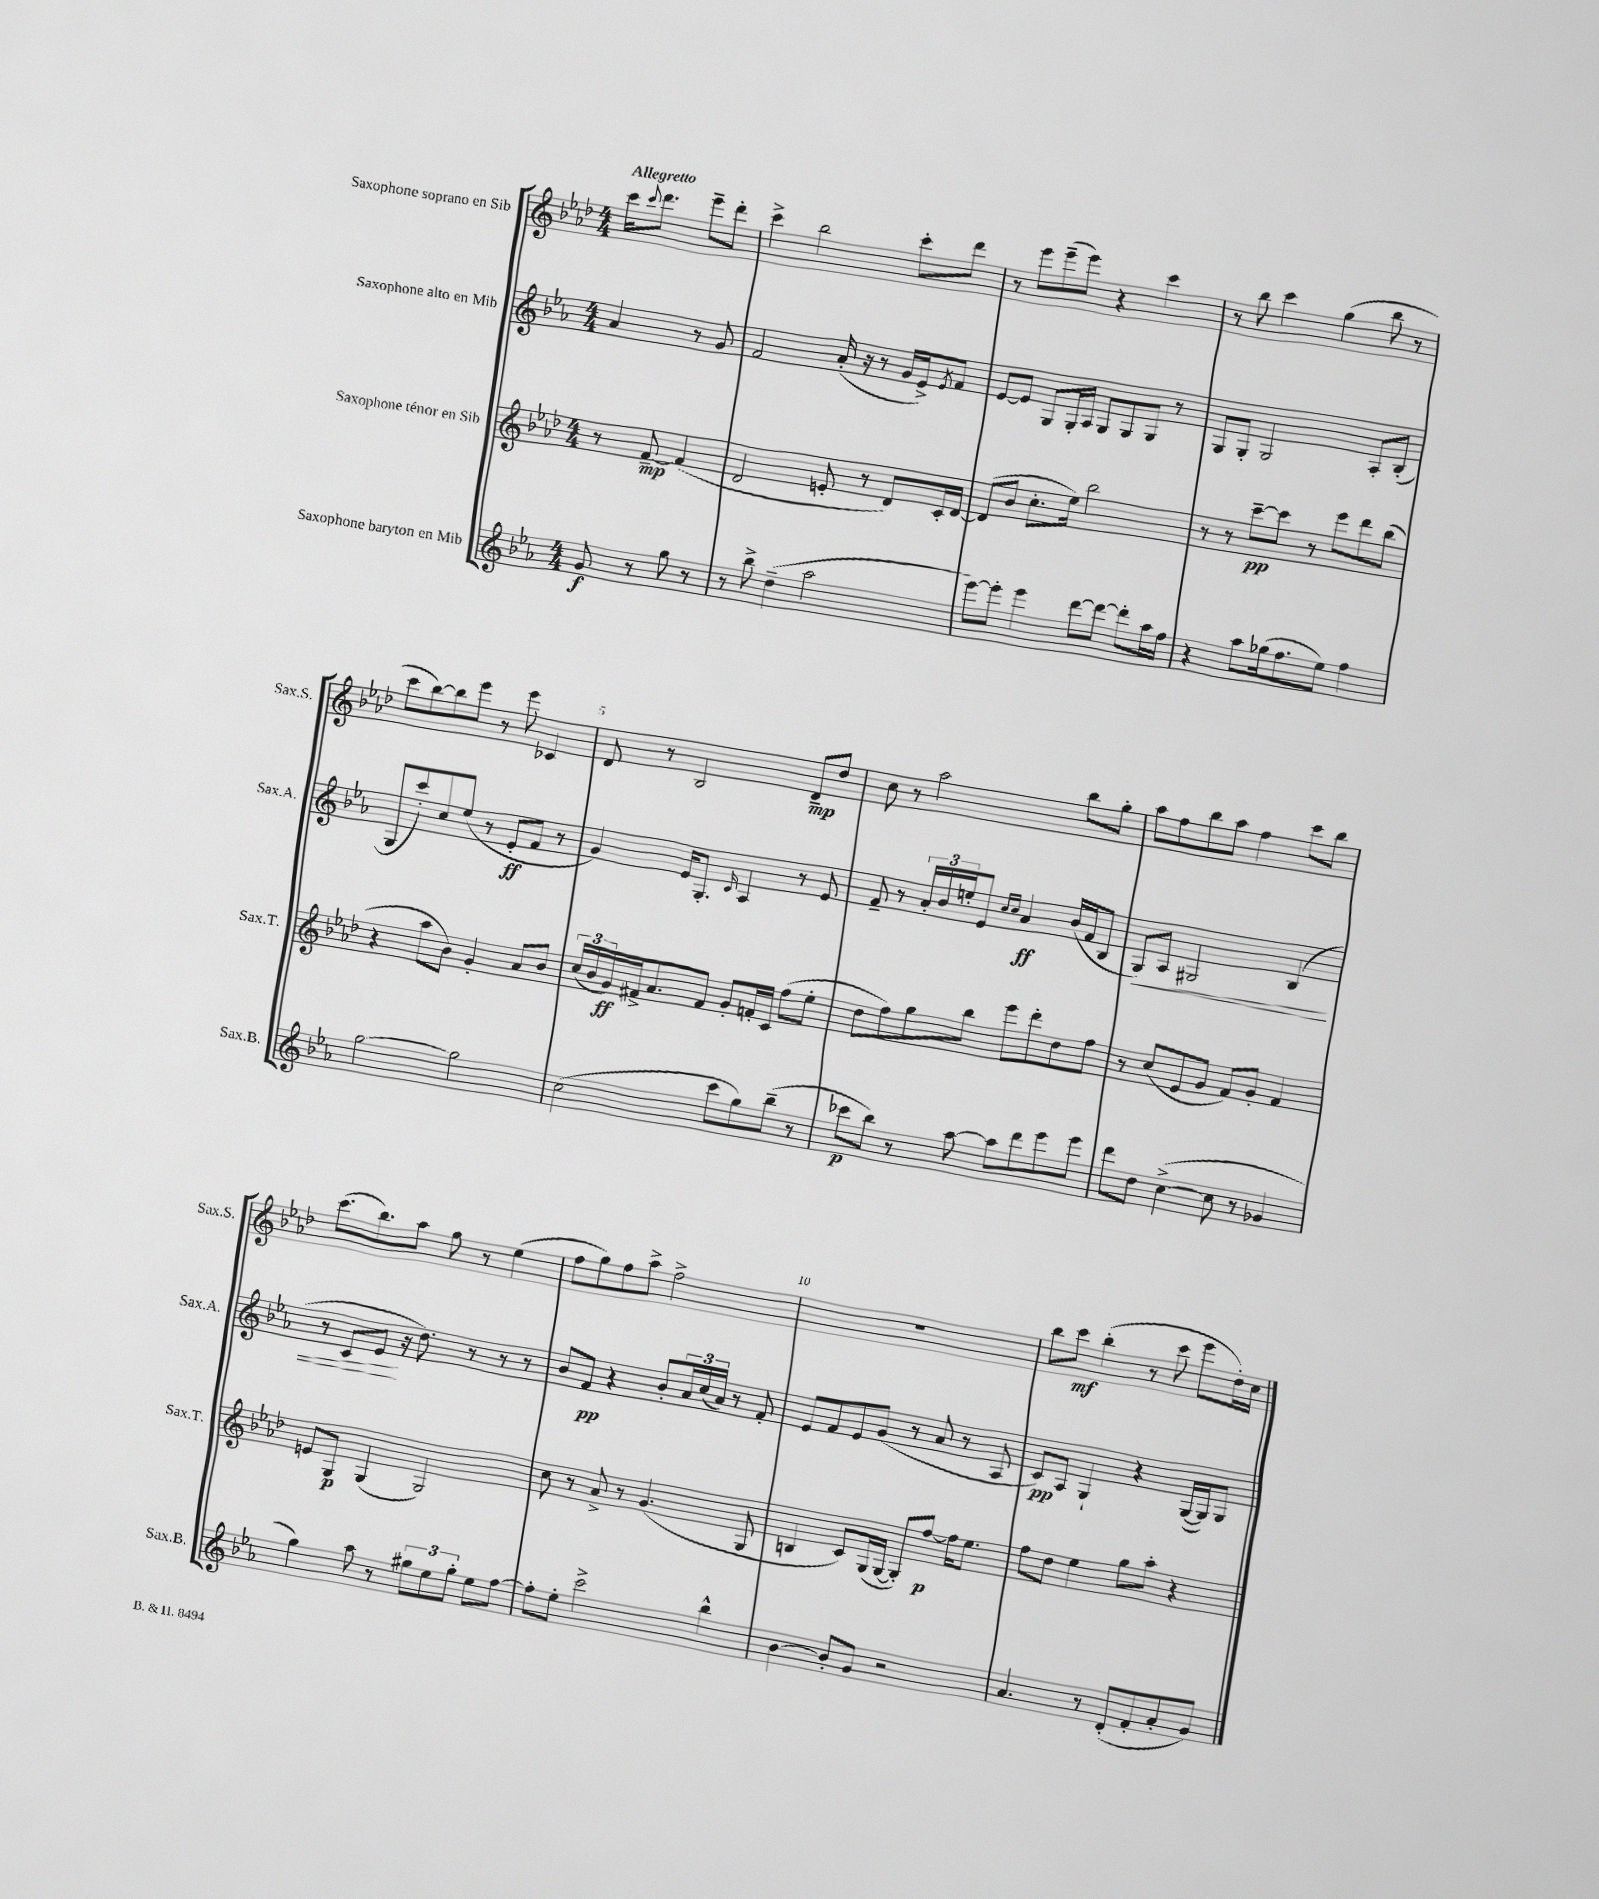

**kern	**kern	**kern	**kern
*staff4	*staff3	*staff2	*staff1
*clefG2	*clefG2	*clefG2	*clefG2
*k[b-e-a-]	*k[b-e-a-d-]	*k[b-e-a-]	*k[b-e-a-d-]
*M4/4	*M4/4	*M4/4	*M4/4
8g/	8r	4a-/	16ccc\LK
.	.	.	8qqccc/
.	.	.	8.ddd-\J
8r	[8f~/	.	.
8gg\	(4f/]	8r	8eee-~\L
8r	.	8g/	8ddd-'\J
=	=	=	=
8r	2d-/	2f/	4ccc^\
8bb-^\	.	.	.
(4dd~\	.	.	2bb-\
2aa-\	8e'/	(16a-'/	.
.	.	16r	.
.	8r	8r	.
.	8d-/L)	16g/LL	8ccc'\L
.	.	16e-^/J)	.
.	.	8qe-/	.
.	16c'/L	8f/J	8ddd-\J
.	[16d-/JJ	.	.
=	=	=	=
[8eee-\L)	(8d-/]L	[8e-/L	8r
8eee-'\]J	8b-/J	8e-/]J	8eee-\L
4eee-\	8.cc'\L	8G/L	(8eee-~\
.	.	16G'/L	8eee-\J)
.	16ee-\Jk)	16A-/JJ	.
[8ddd\L	2bb-\	8G/L	4r
8ddd\_J	.	8G/	.
8ddd'\]L	.	8G/J	4ccc\
16aa-\L	.	8r	.
16ff\JJ	.	.	.
=	=	=	=
4r	8r	8G/L	8r
.	8r	8G'/J	8bb-\
8aa-\L	[8ccc~\L	2G/	4ccc\
(16gg-\k	8ccc\]J	.	.
8.ff\	.	.	.
.	8r	.	(4gg\
8ee-\J)	8eee-\L	.	.
4ff\	8ddd-\	8A-'/L	8bb-\
.	(8bb-\J	(8B-'/J	8r
=	=	=	=
[2gg\	4r	8G/L	8ccc\L
.	.	8ccc'/)	[8bb-\)
.	8aa-\L	8cc/	8bb-\]
.	8b-\J)	(8ee-/J	8eee-\J
2gg\]	4g'/	8r	8r
.	.	8e-'/L	8eee-\
.	8a-/L	8f/J	4c-/
.	8b-/J	8r	.
=	=	=	=
(2cc\	(24cc/LL	4g/)	8d-/
.	24b-/	.	.
.	24g/)	.	.
.	16f#^/J	.	8r
.	8.a-/	.	.
.	.	16e-/LK	2B-/
.	.	8.G'/J	.
.	8f#/J	.	.
.	.	16qqc/	.
8ccc\L	8g'/L	4A-/	.
8gg\)	16f'/L	.	.
.	16c/JJ	.	.
(8bb-~\J	(8ff\L	8r	8d-~/L
8r	8ee-'\J	8e-/	8dd-/J
=	=	=	=
8ccc-\L	8dd-\L	8f~/	8cc\
8bb-\J)	8ff\)	8r	8r
8r	8gg\	24a-'/LL	2aa-\
.	.	24b-/	.
.	.	24ee'/J	.
[8aa-\	8bb-\J	8e-/J	.
.	.	16qqcc/LL	.
.	.	16qqcc/JJ	.
8aa-\]L	8eee-\L	4a-/	.
8ddd\	8ddd-'\	.	.
8eee-\	8dd-\	(16b-/LL	8bb-\L
.	.	16f/J	.
8eee-\J	8ff\J	8B-/J	8gg'\J
=	=	=	=
8ddd\L	8r	8G/L)	8aa-\L
8dd\J	(8cc/L	8A-/J	8ff\
([4cc^\	8e-/	2G#/	8bb-\
.	8g/J	.	8aa-\J
8cc\]	8f/L)	.	4ff\
8r	8g'/J	.	.
4g-/	4f/	(4B-/	8ccc\L
.	.	.	8bb-\J
=	=	=	=
4gg\)	8e/L	8r	(8.ccc\L
.	8G/J	8c/L	.
.	.	.	8.bb-\)
8aa-\	(4G/	8e-/J	.
8r	.	16r	8aa-\J
.	.	8.dd\)	.
12gg#\L	2G/)	.	8gg\
12ee-\	.	.	.
.	.	8r	8r
12gg#'\J	.	.	.
8ee-\L	.	8r	(4ee-\
[8ff\J	.	8r	.
=	=	=	=
8ff'\]L	8cc\	8b-/L	8ff\L
8ee-'\J	8r	8f/J	8gg\)
2ccc^\	8a-^/	4r	8ff\
.	8r	.	8aa-^\J
.	(4.g/	8b-'/L	2ff^\
.	.	24a-/L	.
.	.	(24cc/	.
.	.	24a-/JJ)	.
4bb-^^\	.	8r	.
.	8G/	8f'/	.
=	=	=	=
[4b-\	4B/	8e-/L	1r
.	.	8f/	.
8b-'/]L	8c/L)	8e-/	.
8g/J	(16G/L	(8g/J	.
.	[16G/JJ	.	.
2r	8G'/]L)	8r	.
.	[8ff/J	8a-/	.
.	16ff\]LK	8r	.
.	8.ee-\J	.	.
.	.	8A-/	.
=	=	=	=
4.a-/	8ff\L	8c/L)	8bb-\L
.	8dd-\J	8A-/J	8ccc\J
.	4ee-\	4G`/	(4bb-'\
8r	.	.	.
(8d'/L	8gg\L	4r	8r
8f'/	8aa-'\J	.	8ccc\
8a-'/	4r	([16G/LL	8eee-\L
.	.	16G/]J)	.
8g/J)	.	8G/J	16dd-'\L)
.	.	.	16cc\JJ
==	==	==	==
*-	*-	*-	*-
